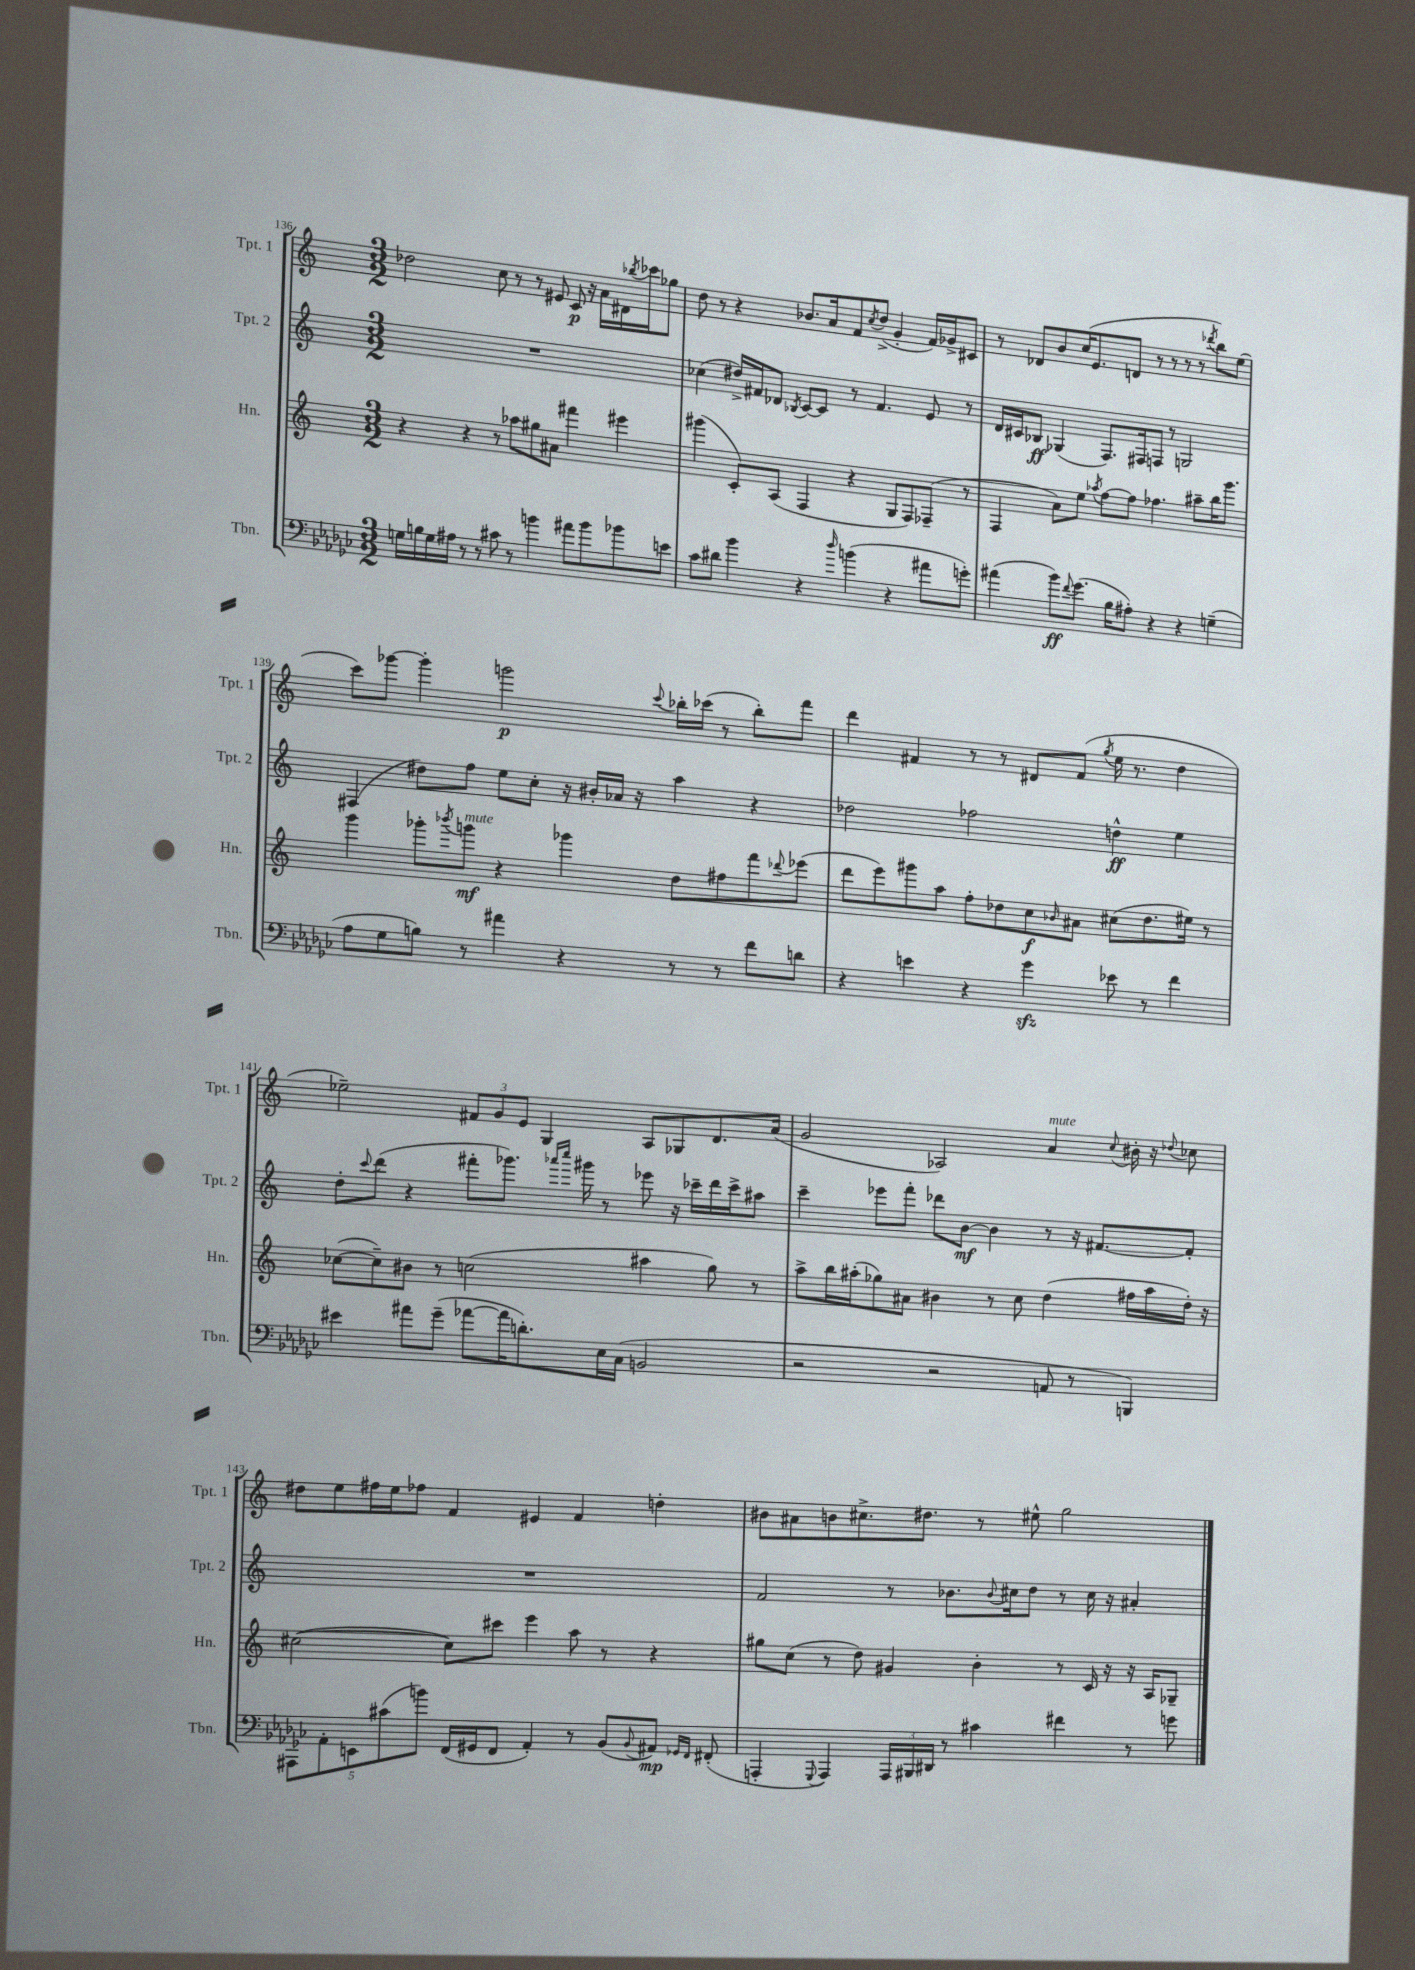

**kern	**kern	**kern	**kern
*staff4	*staff3	*staff2	*staff1
*clefF4	*clefG2	*clefG2	*clefG2
*k[b-e-a-d-g-c-]	*k[]	*k[]	*k[]
*M3/2	*M3/2	*M3/2	*M3/2
16G\LL	4r	1.r	2dd-\
16B\	.	.	.
16G\	.	.	.
16A#\JJ	.	.	.
8r	4r	.	.
8r	.	.	.
8c#\	8r	.	8cc\
8r	8aa-\L	.	8r
4b\	8gg#\	.	8r
.	8a#\J	.	8e#/
8a#\L	4fff#\	.	8c/
8b\	.	.	16r
.	.	.	16a\LL
8b-\	4eee#\	.	16d#\
.	.	.	8qbb-/
.	.	.	16ccc-\J
8e\J	.	.	8gg-\J
=	=	=	=
8c-\L	(4ggg#\	(4cc-\	8dd\
8d#\J	.	.	8r
4b-\	8c'/L)	16dd#^/LL)	4r
.	.	16f#/J	.
.	(8A/J	8d-/J	.
.	.	8qB-/	.
4r	4F/	[8c/L	8.b-/L
.	.	8c/]J	.
.	.	.	16a/k
16qqdd-/	.	.	.
(4b\	4r	8r	8f/
.	.	.	8qcc/
.	.	4.f#/	(8dd^/J
4r	8G/L	.	4g'/
.	8F/)	.	.
8a#\L	(8F-~/J	8e/	16f/LL)
.	.	.	16g-^/J
8g'\J)	8r	8r	8c#/J
=	=	=	=
(4a#\	4F/	16d/LL	8r
.	.	16c#/J	.
.	.	8B-/J	8d-/L
8b-\L)	8a\L)	(4G-/	8b/
8qqf/	.	.	.
(8.g-\J	8ee\J	.	(16cc/K
.	.	.	8.e/
.	8qaa-/	.	.
.	[8ff\L	8.F/L)	.
16B-\LK	.	.	.
8A#'\J)	8ff\]J	.	8d/J
.	.	16F#/k	.
4r	4.ff-\	8F/J	8r
.	.	8r	8r
4r	.	2G/	8r
.	8aa#~\L	.	8r
.	.	.	8qddd-/
(4G~\	16bb\K	.	8bb\L)
.	8.ggg\J	.	.
.	.	.	(8ee\J
=	=	=	=
8A-\L	4ggg\	(4F#/	8ccc\L)
8G-\	.	.	[8ggg-\J
8B\J)	8ggg-'\L	8dd#\L)	4ggg-'\]
.	8qbbb-/	.	.
8r	8ggg\J	8ff\J	.
4a#\	4r	8ee\L	2ggg\
.	.	8cc'\J	.
4r	4ggg-\	16r	.
.	.	16b#'/LL	.
.	.	16a-/JJ	.
.	.	16r	.
.	.	.	8qqccc/
8r	8dd\L	4aa\	16bb-'\LL
.	.	.	(16ccc-\JJ
8r	8ff#\	.	8r
8f\L	8fff\	4r	8bb-'\L)
.	8qqddd-/	.	.
8d\J	(8eee-\J	.	8fff\J
=	=	=	=
4r	8ddd\L	2dd-\	4ddd\
.	8eee\)	.	.
4e\	8ggg#\	.	4f#/
.	8aa\J	.	.
4r	8ff'\L	2ff-\	8r
.	8dd-\	.	8r
4g-\	8cc\	.	8d#/L
.	16qqb-/	.	.
.	8a#\J	.	(8f#/J
.	.	.	8qgg/
8e-\	(8cc#\L	4dd^^\	16ee\
.	.	.	8.r
8r	8.dd-\	.	.
4f\	.	4ee\	4dd\
.	16ee#\Jk)	.	.
.	8r	.	.
=	=	=	=
4e#\	([8cc-\L	8dd'\L	2ee-~\)
.	.	8qqccc/	.
.	8cc-~\])	(8ddd\J	.
8a#\L	8b#\J	4r	.
(8g-~\J	8r	.	.
[8a-\L	(2cc\	8fff#'\L	12f#/L
.	.	.	12g/
16a-\]K	.	8.ggg-\J)	.
.	.	.	12e/J
8.d'\)	.	.	.
.	.	.	4G/
.	.	16qqaaa-/LL	.
.	.	16qqcccc/JJ	.
.	.	16ggg#\	.
16E-\L	.	8r	.
(16C-\JJ	.	.	.
2BB/	4aa#\	8eee-\	8A/L
.	.	16r	8G-/
.	.	16ccc-~\LL	.
.	8gg\)	16ddd\	8.d/
.	.	16ccc-^\J	.
.	8r	8aa#\J	.
.	.	.	(16a/Jk
=	=	=	=
2r	8aa^\L	4ccc~\	2g/
.	16bb\L	.	.
.	(16aa#'\J	.	.
.	8gg-\)	8eee-\L	.
.	8a#\J	8fff'\J	.
2r	4b#\	8ddd-\L	2A-/)
.	.	[8b\J	.
.	8r	4b\]	.
.	8cc\	.	.
8AA/	(4dd\	8r	4a/
8r	.	16r	.
.	.	[8.f#/L	.
.	.	.	8qqcc/
4BBB/)	16ff#\LL	.	16b#'\
.	16aa#\	.	16r
.	.	.	8qqdd-/
.	16dd'\JJ)	8f#'/]J	8cc-\
.	16r	.	.
=	=	=	=
10AAA#\L	([2cc#\	1.r	8dd#\L
10AA-'\	.	.	.
.	.	.	8ee\
10EE\	.	.	.
.	.	.	16ff#\L
(10c#\	.	.	.
.	.	.	16ee\J
.	.	.	8ff-\J
10b\J)	.	.	.
(16FF/LL	8cc#\]L)	.	4f/
16GG#/J	.	.	.
8FF/J	8ccc#\J	.	.
4AA-'/)	4eee\	.	4e#/
8r	8aa\	.	4f/
(8BB-/L	8r	.	.
8qqBB-/	.	.	.
8AA#/J)	4r	.	4dd'\
16qqGG-/LL	.	.	.
16qqFF/JJ	.	.	.
(8FF#'/	.	.	.
=	=	=	=
4AAA'/	8gg#\L	2f/	8b#\L
.	(8cc\J	.	8a#\
8qqGGG-/	.	.	.
4AAA/)	8r	.	8b\
.	8dd\)	.	8.cc#^\
24AAA/LL	4g#/	8r	.
24BBB#/	.	.	.
.	.	.	8.dd#\J
24DD#/JJ	.	.	.
8r	.	8.b-\L	.
4c#\	4b'\	.	8r
.	.	8qqb-/	.
.	.	16cc#\k	.
.	.	8dd\J	8ee#^^\
4f#\	8r	8r	2gg\
.	16c/	16cc#\	.
.	16r	16r	.
8r	16r	4a#'/	.
.	16A/LK	.	.
8g\	8G-~/J	.	.
==	==	==	==
*-	*-	*-	*-
